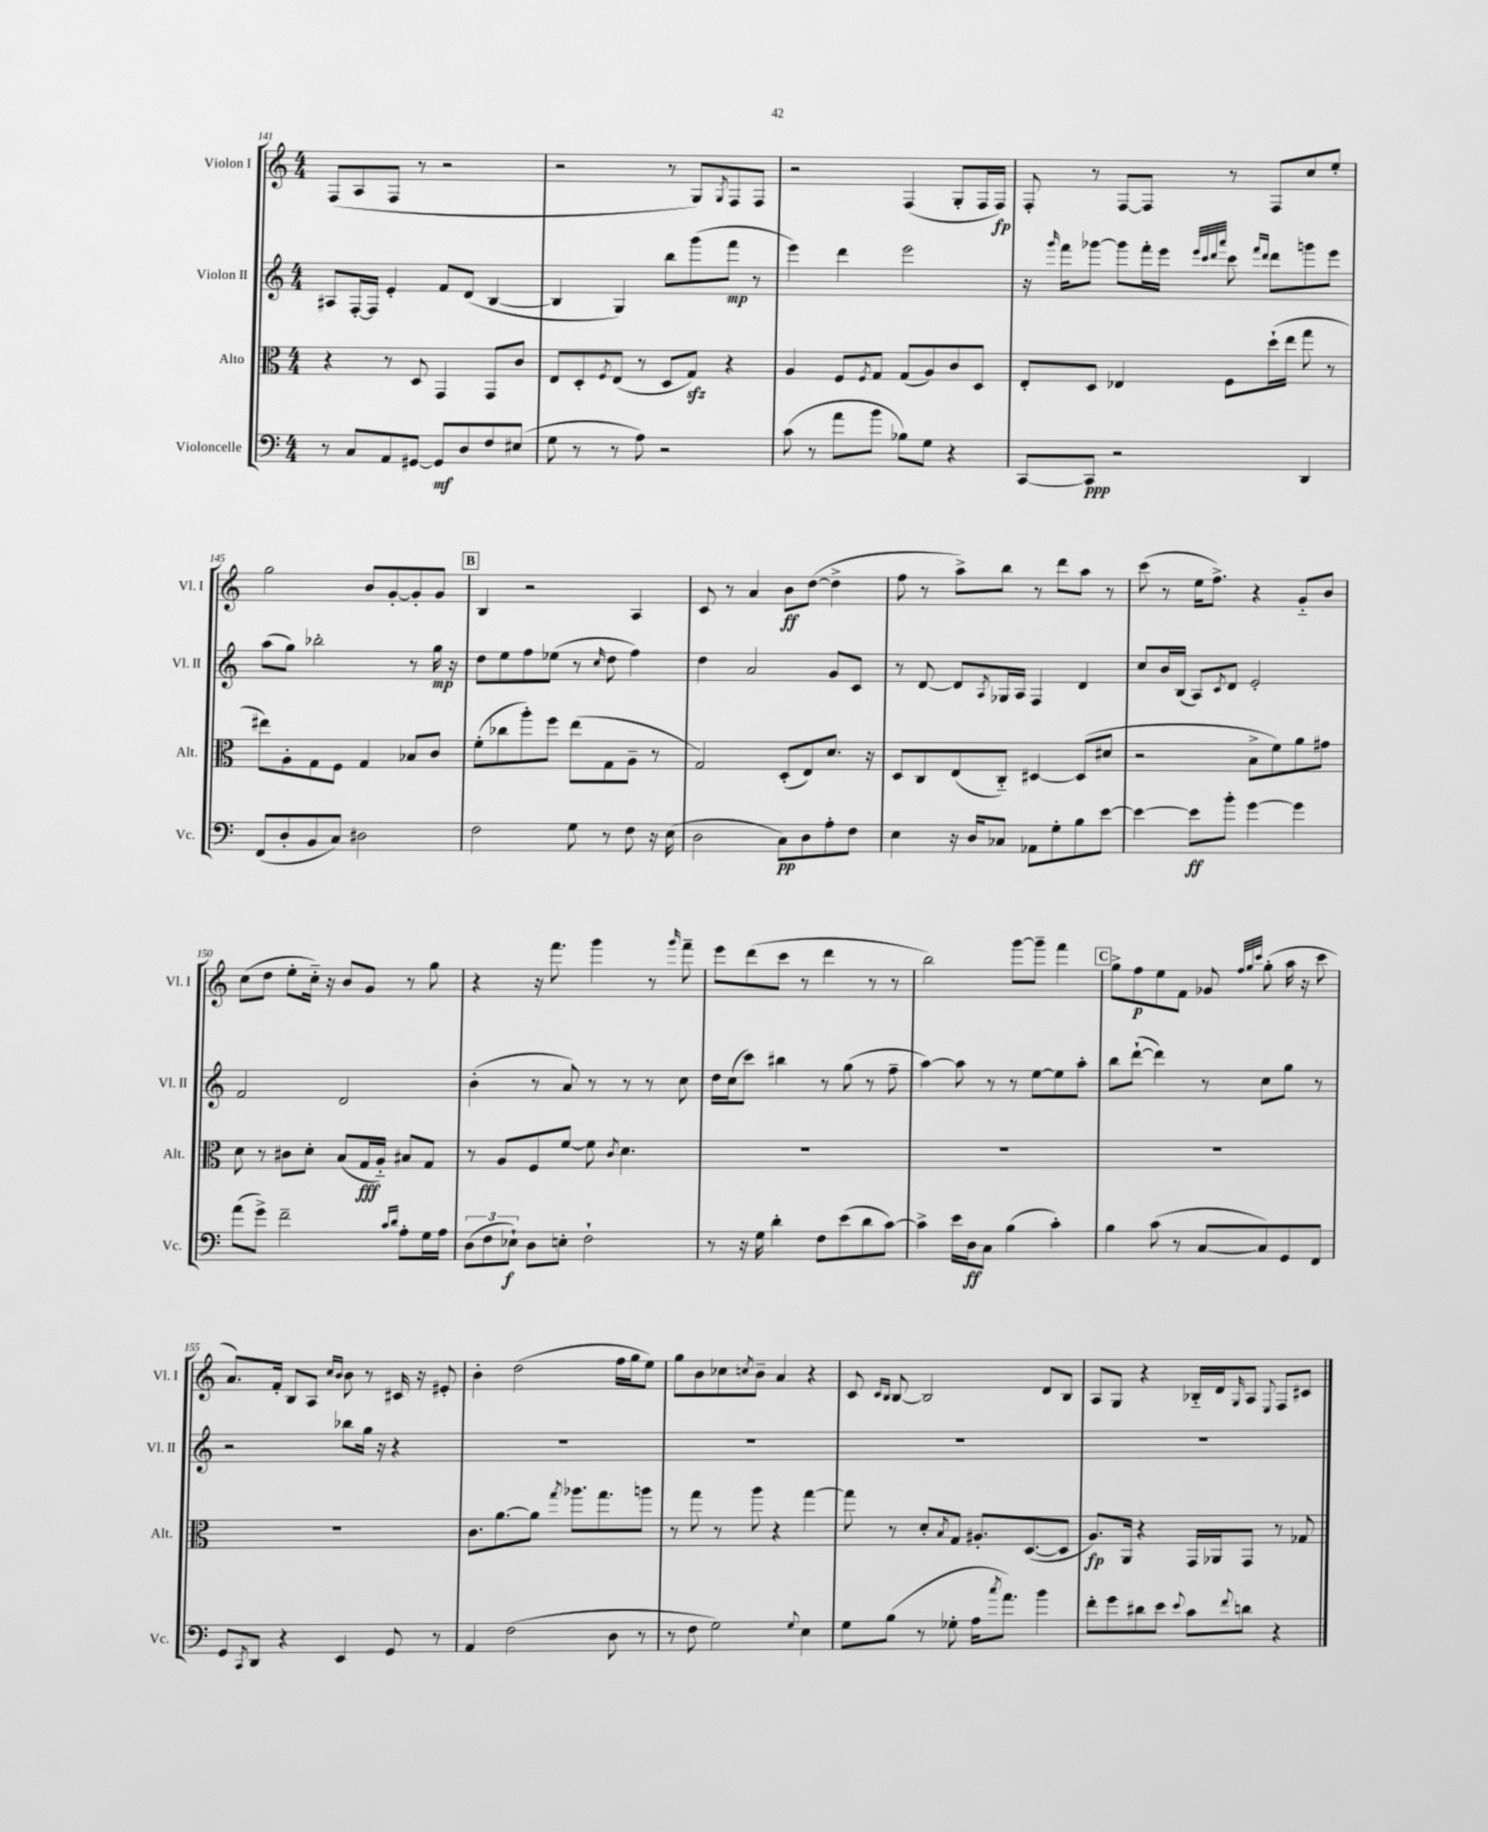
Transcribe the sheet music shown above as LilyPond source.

<<
\new StaffGroup <<
\new Staff = "s0" \with { instrumentName = "Violon I" shortInstrumentName = "Vl. I" } {
    \clef treble \key c \major \numericTimeSignature \time 4/4
    f8( a8 f8 r8 r2 |
    r2 r8 g8) \acciaccatura { g8 } f8 f8 |
    r2 f4( g8-. f16 f16\fp) |
    f8-. r8 f8~ f8 r8 f8 c''8 e''8-. |
    g''2 b'8 g'8~-. g'8-. g'8 |
    \mark \markup { \box "B" } b4 r2 a4 |
    c'8 r8 a'4 b'8\ff d''8~( d''4-> |
    f''8 r8 a''8->) b''8 r8 d'''8 a''8 r8 |
    c'''8( r8 e''16 f''8.->) r4 g'8-_ b'8 |
    c''8( d''8 e''8-. c''16-_) r16 b'8 g'8 r8 g''8 |
    r4 r16 f'''8. g'''4 r8 \grace { g'''16 } f'''8-- |
    e'''8 d'''8( c'''8 r8 d'''4 r8 r8 |
    b''2) g'''8~ g'''8-- f'''4 |
    \mark \markup { \box "C" } g''8-> f''8\p e''8 f'8 ges'8 \grace { f''32 g''32 c'''32 } g''8-.( a''16 r16 c'''8 |
    a'8.) f'16-. b8 a8 \grace { c''16 b'16 } b'8 r8 cis'16 r16 eis'8-. |
    b'4-. d''2( f''16 g''16 e''8) |
    g''8 b'8 ces''8 \acciaccatura { c''8 } b'8-- a'4 r4 |
    c'8 \grace { c'16 b16 } b8~ b2 d'8 b8 |
    a8 g8 r4 bes16-_ d'16 \grace { g16 } a8 \appoggiatura { e8 } f8 cis'8 \bar "|." |
}
\new Staff = "s1" \with { instrumentName = "Violon II" shortInstrumentName = "Vl. II" } {
    \clef treble \key c \major \numericTimeSignature \time 4/4
    ais8 f16~-. f16 e'4-. f'8 d'8( b4~ |
    b4 g4) b''8 g'''8( f'''8\mp r8 |
    e'''4) d'''4 e'''2 |
    r16 \grace { g'''16 } f'''16 ges'''8~ ges'''8 f'''16-. e'''16 \grace { e'''32 c'''32 d'''32 a'''32 } c'''8 \grace { f'''16 d'''16 } d'''8 g'''8 e'''8 |
    a''8( g''8) bes''2-. r8 g''16\mp r16 |
    \mark \markup { \box "B" } d''8 e''8 f''8 ees''8( r8 \grace { c''16 } d''8 f''4) |
    d''4 a'2 g'8 c'8 |
    r8 d'8~ d'8 \acciaccatura { a8 } ges16 a16 f4 d'4 |
    c''8 b'16 b16( a8) \acciaccatura { c'8 } d'8 e'2-. |
    f'2 d'2 |
    b'4-.( r8 a'8) r8 r8 r8 c''8 |
    d''16 c''16( c'''8) bis''4 r8 g''8( r8 f''8-- |
    a''4~) a''8 r8 r8 e''8~ e''8 a''8-. |
    \mark \markup { \box "C" } b''8 d'''8~-!( d'''4) r8 c''8 g''8 r8 |
    r2 bes''8 g''16 r16 r4 |
    R1 |
    R1 |
    R1 |
    R1 \bar "|." |
}
\new Staff = "s2" \with { instrumentName = "Alto" shortInstrumentName = "Alt." } {
    \clef alto \key c \major \numericTimeSignature \time 4/4
    r4 r8 d8 g,4 g,8 c'8 |
    e8 d8-. \acciaccatura { f8 } e8( r8 d8 g8\sfz) r4 |
    a4 f8 \acciaccatura { f8 } g8 g8( a8) c'8 d8 |
    e8-. d8 ees4 f8 d''16-!( e''16 g''8 r8 |
    eis''8) a8-. g8 f8 g4 bes8 c'8 |
    \mark \markup { \box "B" } f'8-.( ces''8 a''8-.) f''8 e''8( g8 a8-- r8 |
    g2) d8-.( e8) d'8. r16 |
    d8 c8 e8( c8-_) dis4~ dis8( dis'8 |
    r2 b8-> f'8) a'8 gis'8 |
    d'8 r8 cis'8 d'8-. b8( g16\fff a16-_) bis8 g8 |
    r8 a8 f8 f'8~ f'8 \acciaccatura { c'8 } d'4. |
    R1 |
    R1 |
    \mark \markup { \box "C" } R1 |
    R1 |
    c'8. a'8.~ a'8 \acciaccatura { g''8 } aes''8. g''8. a''8 |
    r8 g''8 r8 a''8 r4 g''4~ |
    g''8 r8 d'8-. \acciaccatura { b8 } g8 ais8.-. d8.~( d8 |
    a8.\fp) a,16 r4 g,16 aes,16 g,8 r8 ges8 \bar "|." |
}
\new Staff = "s3" \with { instrumentName = "Violoncelle" shortInstrumentName = "Vc." } {
    \clef bass \key c \major \numericTimeSignature \time 4/4
    r8 c8 a,8 gis,8~ gis,8\mf d8 f8 eis8( |
    g8 r8 r8 a8) r2 |
    c'8( r8 a'8 b'8 bes8) g8 r4 |
    c,8~ c,8\ppp r2 d,4 |
    f,8( d8-. b,8 c8) dis2 |
    \mark \markup { \box "B" } f2 g8 r8 f8 r16 e16( |
    d2 c8\pp) d8 a8-. f8 |
    e4 r16 d16 ces8 aes,8 g8-. b8 e'8~ |
    e'4~ e'8\ff b'8-. g'4~ g'4 |
    a'8( g'8->) f'2-- \grace { c'16 d'16 } a8-. g16 a16 |
    \tuplet 3/2 { d8( f8 ees8-!\f) } d8 e8-. f2-! |
    r8 r16 g16 d'4-. f8 e'8( d'8 c'8~) |
    c'4-> e'16 d16\ff c8 b4( c'4-.) |
    \mark \markup { \box "C" } b4 c'8( r8 c8~ c8) g,8 f,8 |
    g,8 \acciaccatura { c,8 } d,8 r4 e,4 g,8 r8 |
    a,4 f2( d8 r8 |
    r8 f8 g2) \appoggiatura { g8 } e4 |
    g8 b8( r8 ges8-. a16 \acciaccatura { c''8 } a'8.) b'4 |
    f'8-. g'8 dis'8 e'8 \appoggiatura { e'8 } c'8 \appoggiatura { f'8 } d'8 r4 \bar "|." |
}
>>
>>
\layout { \context { \Score currentBarNumber = #141 } }
